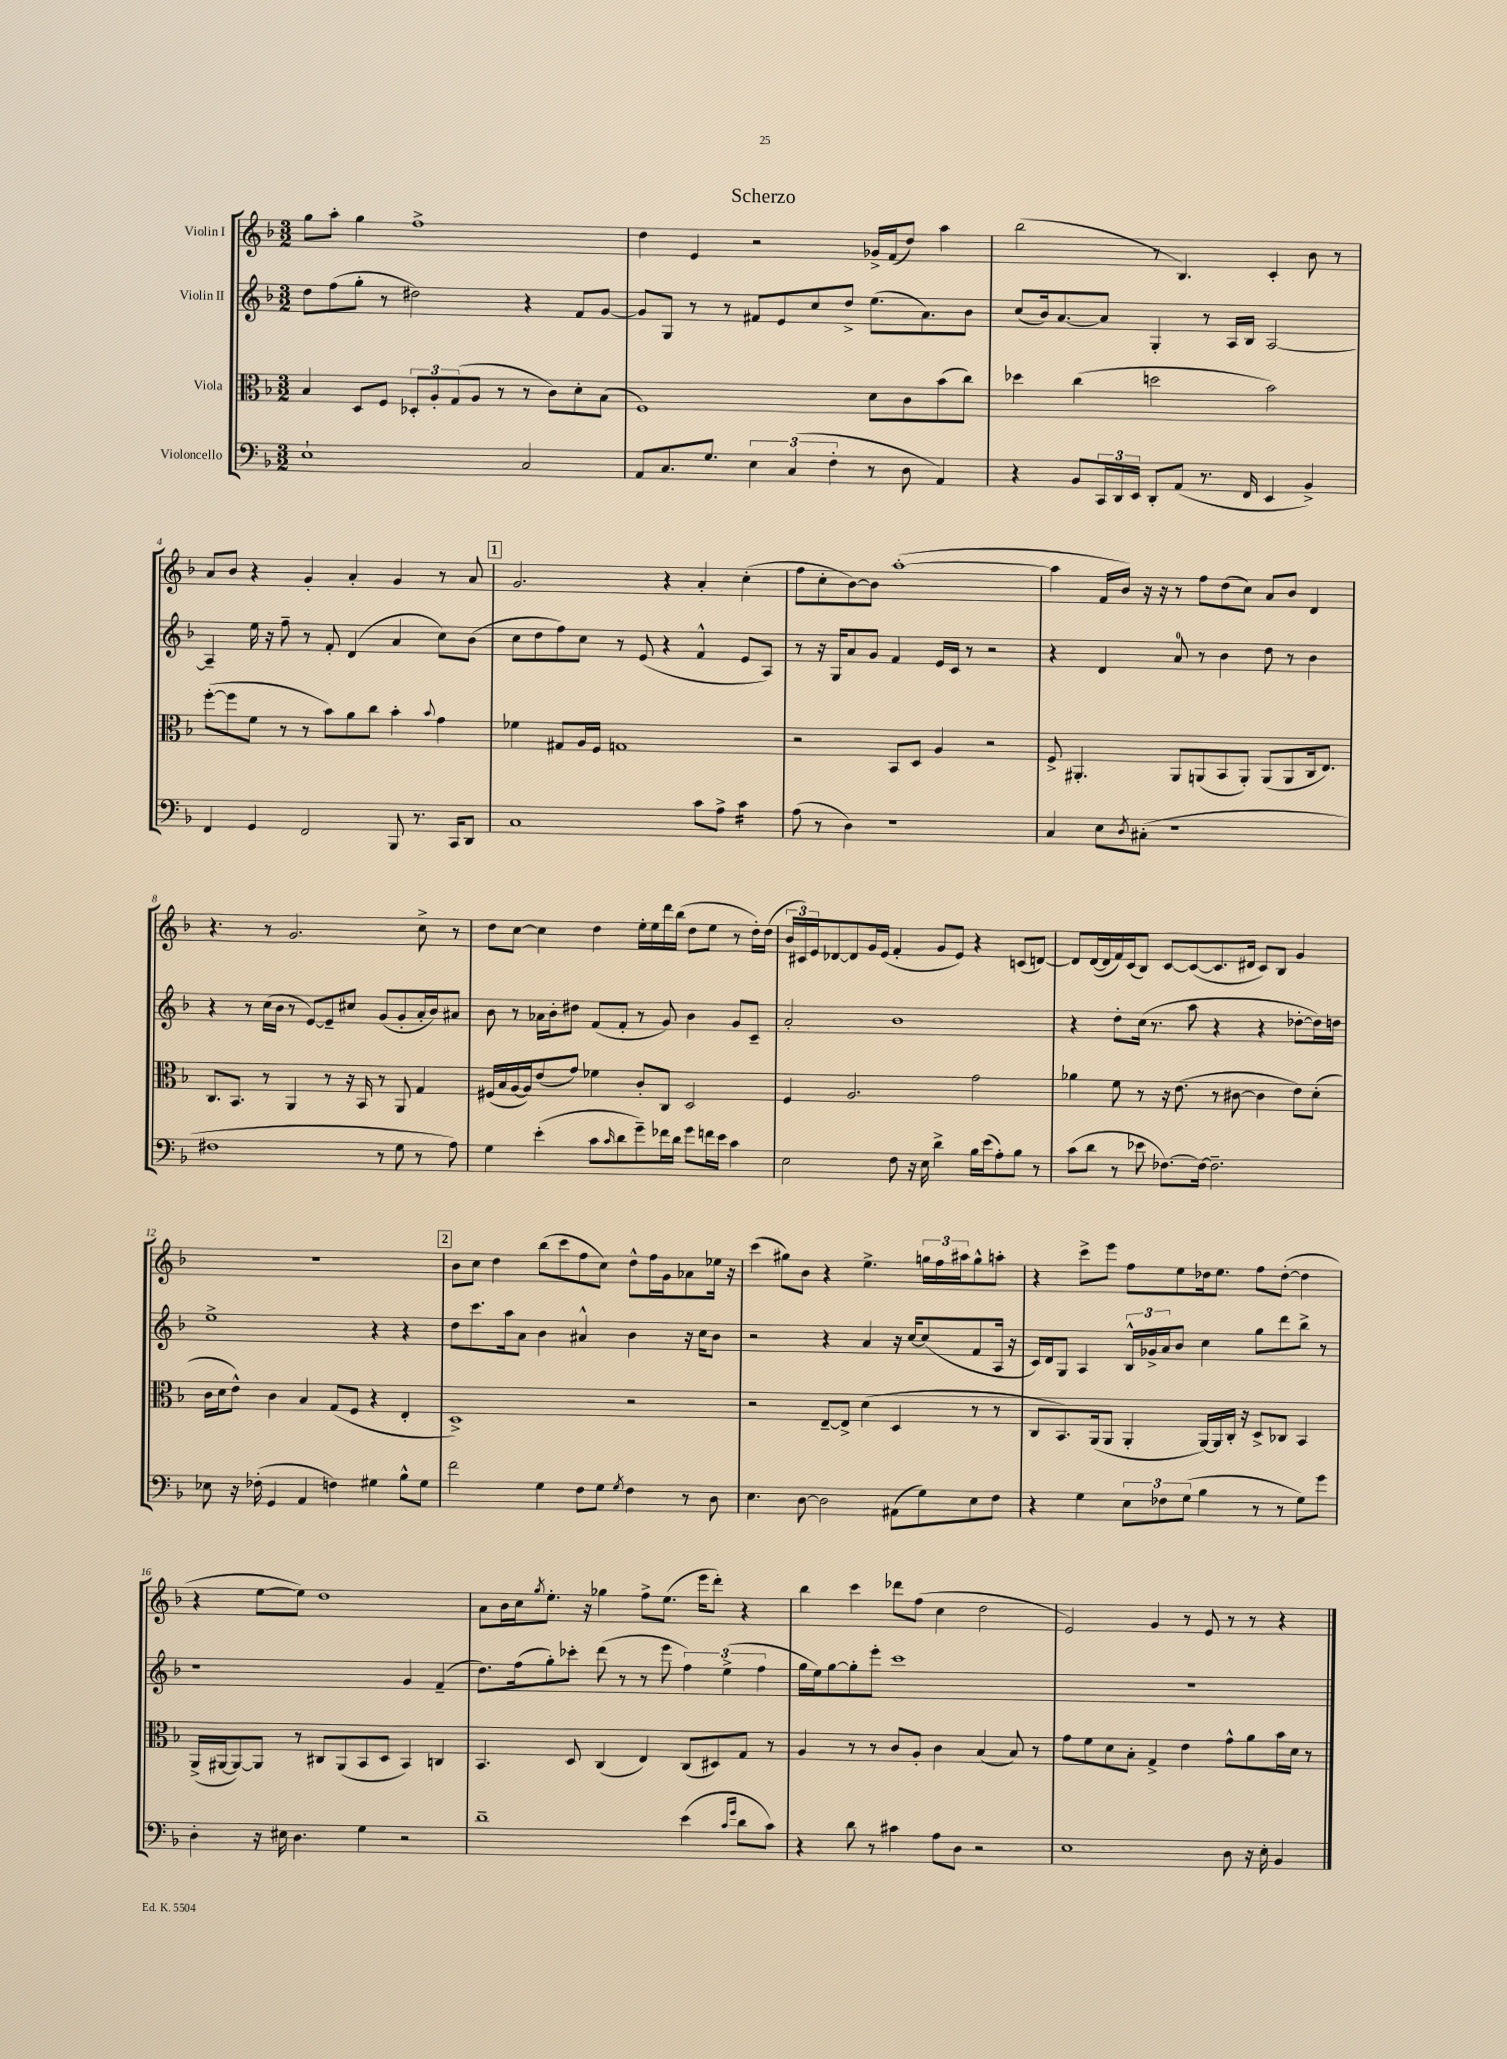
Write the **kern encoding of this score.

**kern	**kern	**kern	**kern
*part4	*part3	*part2	*part1
*staff4	*staff3	*staff2	*staff1
*I"Violoncello	*I"Viola	*I"Violin II	*I"Violin I
*clefF4	*clefC3	*clefG2	*clefG2
*k[b-]	*k[b-]	*k[b-]	*k[b-]
*M3/2	*M3/2	*M3/2	*M3/2
=1	=1	=1	=1
1E`	4B-/	8dd\L	8gg\L
.	.	(8ff\	8aa'\J
.	8D/L	8gg'\J	4gg\
.	8F/J	8r	.
.	12D-X'/L	2dd#X\)	1ff^
.	12A'/	.	.
.	(12G/	.	.
.	8A/J	.	.
.	8r	.	.
2C/	8r	4r	.
.	8c\L)	.	.
.	8d'\	8f/L	.
.	(8B-\J	[8g/J	.
=2	=2	=2	=2
8AA/L	1F)	8g/L]	4dd\
8.C/	.	8G/J	.
.	.	8r	4e/
8.G/J	.	.	.
.	.	8r	.
6E\	.	8f#X/L	2r
.	.	8e/	.
(6C/	.	.	.
.	.	8cc/	.
6F'\	.	.	.
.	.	8dd^/J	.
8r	8d\L	(8.ee\L	16g-X^/LL
.	.	.	(16f/J
8D\	8c\	.	8dd/J)
.	.	8.a\)	.
4AA/)	(8b-\	.	4aa\
.	8cc\J)	8b-\J	.
=3	=3	=3	=3
4r	4dd-X\	(8cc/L	(2bb-\
.	.	16b-/k)	.
.	.	[8.a/	.
8BB-/L	(4cc\	.	.
24CC/L	.	8a/J]	.
24DD/	.	.	.
24EE/JJ	.	.	.
8DD'/L	2ddn\	4G'/	8r
(8AA/J	.	.	4.B-/)
8.r	.	8r	.
.	.	16A/LL	.
16FF/	.	16B-/JJ	.
4EE/	2b-\)	[2A/	4c'/
4BB-^/)	.	.	8b-\
.	.	.	8r
!!LO:LB:g=z
=4	=4	=4	=4
4FF/	([8ff'\L	4A~/]	8a/L
.	8ff\]	.	8b-/J
4GG/	8f\J	16ee\	4r
.	.	16r	.
.	8r	8ff~\	.
2FF/	8r	8r	4g'/
.	8b-\L)	8f'/	.
.	8a\	(4d/	4a'/
.	8cc\J	.	.
8BBB-/	4b-'\	4a/	4g/
8.r	.	.	.
.	8qqb-/	.	.
.	4g\	8cc\L)	8r
16CC/KL	.	.	.
8DD/J	.	(8b-\J	8a/
!!LO:REH:place=s1:t=1
=5	=5	=5	=5
1C	4f-X\	8cc\L	2.g/
.	.	8dd\	.
.	8G#X/L	8ff\)	.
.	16A/L	8cc\J	.
.	16F/JJ	.	.
.	1Gn	8r	.
.	.	(8e/	.
.	.	4r	4r
8c\L	.	4f^^/	4a'/
8A^\J	.	.	.
*tremolo	*	*	*
16c\LL	.	8e/L	(4cc'\
16c\	.	.	.
16c\	.	8A/J)	.
16c\JJ	.	.	.
*Xtremolo	*	*	*
=6	=6	=6	=6
(8A\	2r	8r	8ff\L
8r	.	16r	8cc'\
.	.	16G/KL	.
4D\)	.	8a/	[8b-\)
.	.	8g/J	8b-\J]
1r	8BB-/L	4f/	([1aa'
.	8D/J	.	.
.	4A/	16e/LL	.
.	.	16c/JJ	.
.	.	8r	.
.	2r	2r	.
=7	=7	=7	=7
4C/	8F^/	4r	4aa\]
.	4.AA#X'/	.	.
8E\L	.	4d/	16f/LL
.	.	.	16b-/JJ)
8qD/	.	.	.
(8C#X'\J	.	.	16r
.	.	.	16r
1r	8AA#/L	8a/	8r
.	(8AAn/	8r	8ff\L
.	8BB-/	4b-\	(8dd\
.	8AA'/J)	.	8cc\J)
.	(8AA/L	8dd\	8a/L
.	8AA/	8r	8b-/J
.	16C/k	4b-\	4d/
.	8.E/J)	.	.
!!LO:LB:g=z
=8	=8	=8	=8
1F#X	8.C/L	4r	4.r
.	8.BB-/J	.	.
.	.	8r	.
.	8r	(16cc\LL	8r
.	.	16b-\JJ	.
.	4AA/	8r	2.g/
.	.	[8e/L)	.
.	8r	8e~/]	.
.	16r	8cc#X/J	.
.	16BB-/	.	.
8r	8r	(8g/L	.
8G\	8AA/	8g'/	.
8r	4G/	16a'/L	8cc^\
.	.	16b-/J)	.
8A\)	.	8a#X/J	8r
=9	=9	=9	=9
4G\	(16F#X/LL	8b-\	8dd\L
.	16B-/	.	.
.	[16A/	8r	[8cc\J
.	16A/J])	.	.
(4e'\	(8e/	16a-X\LL	4cc\]
.	.	16b-'\J	.
.	8g/J)	8dd#X\J	.
8c\L	4f-X\	(8f/L	4dd\
16qqc/	.	.	.
8d\	.	8f'/J	.
8g~\)	8c'/L	8r	16ee'\LL
.	.	.	16ee\
16f-X\L	8C/J	8g/)	16ddd\
16d\JJ	.	.	(16bb-\JJ
8g\L	2D/	4b-\	8dd\L
16fn\L	.	.	8ee\J
16e\JJ	.	.	.
4c\	.	8g/L	8r
.	.	8c~/J	16dd'\LL)
.	.	.	(16dd\JJ
=10	=10	=10	=10
2E\	4F/	2a'/	24b-/LL
.	.	.	24c#X/)
.	.	.	24e/J
.	.	.	[8d-X/
.	2.A/	.	8d-/]
.	.	.	16g/L
.	.	.	(16e/JJ
8F\	.	1b-	4f'/
16r	.	.	.
16E\	.	.	.
4d^\	.	.	8g/L
.	.	.	8e/J)
16B-\LL	2g\	.	4r
(16e\J	.	.	.
8A'\)	.	.	.
8B-\J	.	.	(8cn/L
8r	.	.	[8dn/J)
=11	=11	=11	=11
(8c\L	4a-X\	4r	8d/L]
8d\J	.	.	([16d/L
.	.	.	16d/]
8r	8f\	8dd'\L	16f/)
.	.	.	(16c/J
8e-X\	8r	(16cc\Jk	8B-/J)
.	.	8.r	.
[8.F-X\L)	16r	.	[8c/L
.	(8.e\	.	.
.	.	8aa\	(8c/_
16F-\Jk_	.	.	.
2.F-~\]	8r	4r	8.c/]
.	[8c#X\	.	.
.	.	.	16d#X/Jk
.	4c#\]	4r	8c/L)
.	.	.	8B-/J
.	8e\L)	[8dd-X'\L	4g/
.	(8d'\J	16dd-\L])	.
.	.	16ddn\JJ	.
!!LO:LB:g=z
=12	=12	=12	=12
8E-X\	16c\LL	1ee^	1.r
.	16d\J	.	.
16r	8e^^\J)	.	.
(16F-X'\	.	.	.
4GG/	4c\	.	.
4AA/	4B-/	.	.
4Fn\)	(8G/L	.	.
.	8F/J	.	.
4G#X\	4r	4r	.
8B-^^\L	4E'/	4r	.
8G#\J	.	.	.
!!LO:REH:place=s1:t=2
=13	=13	=13	=13
2f\	1D^)	8dd\L	8b-\L
.	.	8.ccc\	8cc\J
.	.	.	4dd\
.	.	16aa\k	.
.	.	8a\J	.
4G\	.	4b-\	(8bb-\L
.	.	.	8ccc\
8F\L	.	4a#X^^/	8ff\
8G\J	.	.	8cc\J)
8qG/	.	.	.
4F\	2r	4b-\	8dd^^\L
.	.	.	16ff\L
.	.	.	16g\J
8r	.	16r	8a-X\
.	.	16cc\KL	.
8D\	.	8b-\J	16ee-X\Jk
.	.	.	16r
=14	=14	=14	=14
4.E\	2r	2r	(4ccc\
.	.	.	8gg#X\L)
[8D\	.	.	8b-\J
2D\]	[8E~/L	4r	4r
.	8E^/J]	.	.
.	(4d\	4a/	4.ee^\
(8AA#X\L	4D/	16r	.
.	.	[16cc/KL	.
8G\)	.	(8cc/]	24ggn\LL
.	.	.	24ff\
.	.	.	24aa#X\J
8E\	8r	8f/	8gg^^\
8F\J	8r	16A/Jk	8aan'\J
.	.	16r	.
=15	=15	=15	=15
4r	8C/L	16c/LL)	4r
.	.	16d/J	.
.	8.BB-/)	8G/J	.
4G\	.	4A/	8ccc^\L
.	(16AA/k	.	.
.	8AA/J	.	8eee\J
12E\L	4AA'/	24B-^^/LL	8ff\L
.	.	24g-X^/	.
12F-X\	.	24a/J	.
.	.	8b-/J	8ee\
(12G\J	.	.	.
4B-\	[16AA/LL)	4cc\	16dd-X\k
.	16AA/]	.	8.ee\J
.	16C'/JJ	.	.
.	16r	.	.
8r	8D^/L	8gg\L	8ff\L
8r	8C-X/J	8ddd\	([8dd-'\J
8G\L)	4BB-/	8bb-^\J	4dd-\]
8g\J	.	8r	.
!!LO:LB:g=z
=16	=16	=16	=16
4D'\	(16AA^/LL	1r	4r
.	[16AA#X/J	.	.
.	8AA#/_)	.	.
16r	8AA#/J]	.	[8ee\L
16E#X\	.	.	.
4.D\	8r	.	8ee\J])
.	8C#X/L	.	1dd
.	(8AA#/	.	.
4G\	8BB-/	.	.
.	8D/J	.	.
2r	4BB-/)	4g/	.
.	4Cn/	(4f~/	.
=17	=17	=17	=17
1d~	4.BB-/	8.dd\L)	8a\L
.	.	.	16b-\L
.	.	(16ff\k	16cc\J
.	.	.	8qgg/
.	.	8gg'\)	8.ee'\J
.	8D/	8ccc-X'\J	.
.	.	.	16r
.	(4C/	(8ddd\	4gg-X\
.	.	8r	.
.	4E/)	8r	8ff^\L
.	.	8eee\	(8.ee\J
(4e\	(8C/L	6ff\)	.
.	.	.	16eee\KL
.	8D#X/)	.	8ddd'\J)
.	.	(6ee^\	.
16qqc/LL	.	.	.
16qqg/JJ	.	.	.
8d\L	8G/J	.	4r
.	.	6ff\	.
8c\J)	8r	.	.
=18	=18	=18	=18
4r	4A/	16gg\LL	4bb-\
.	.	16ee\J)	.
.	.	[8gg\	.
8d\	8r	8gg'\]	4ccc\
8r	8r	8eee'\J	.
4c#X\	8c/L	1ccc	8ddd-X\L
.	8A'/J	.	(8ff\J
8A\L	4c\	.	4cc\
8D\J	.	.	.
2r	(4B-/	.	2dd\
.	8B-/)	.	.
.	8r	.	.
=19	=19	=19	=19
1E	8g\L	1.r	2e/)
.	8f\	.	.
.	8d\	.	.
.	8B-'\J	.	.
.	4G^/	.	4g/
.	4e\	.	8r
.	.	.	8e/
8D\	8g^^\L	.	8r
16r	8a\	.	8r
16E'\	.	.	.
4BB-/	16b-\L	.	4r
.	16d\JJ	.	.
.	8r	.	.
==	==	==	==
*-	*-	*-	*-
